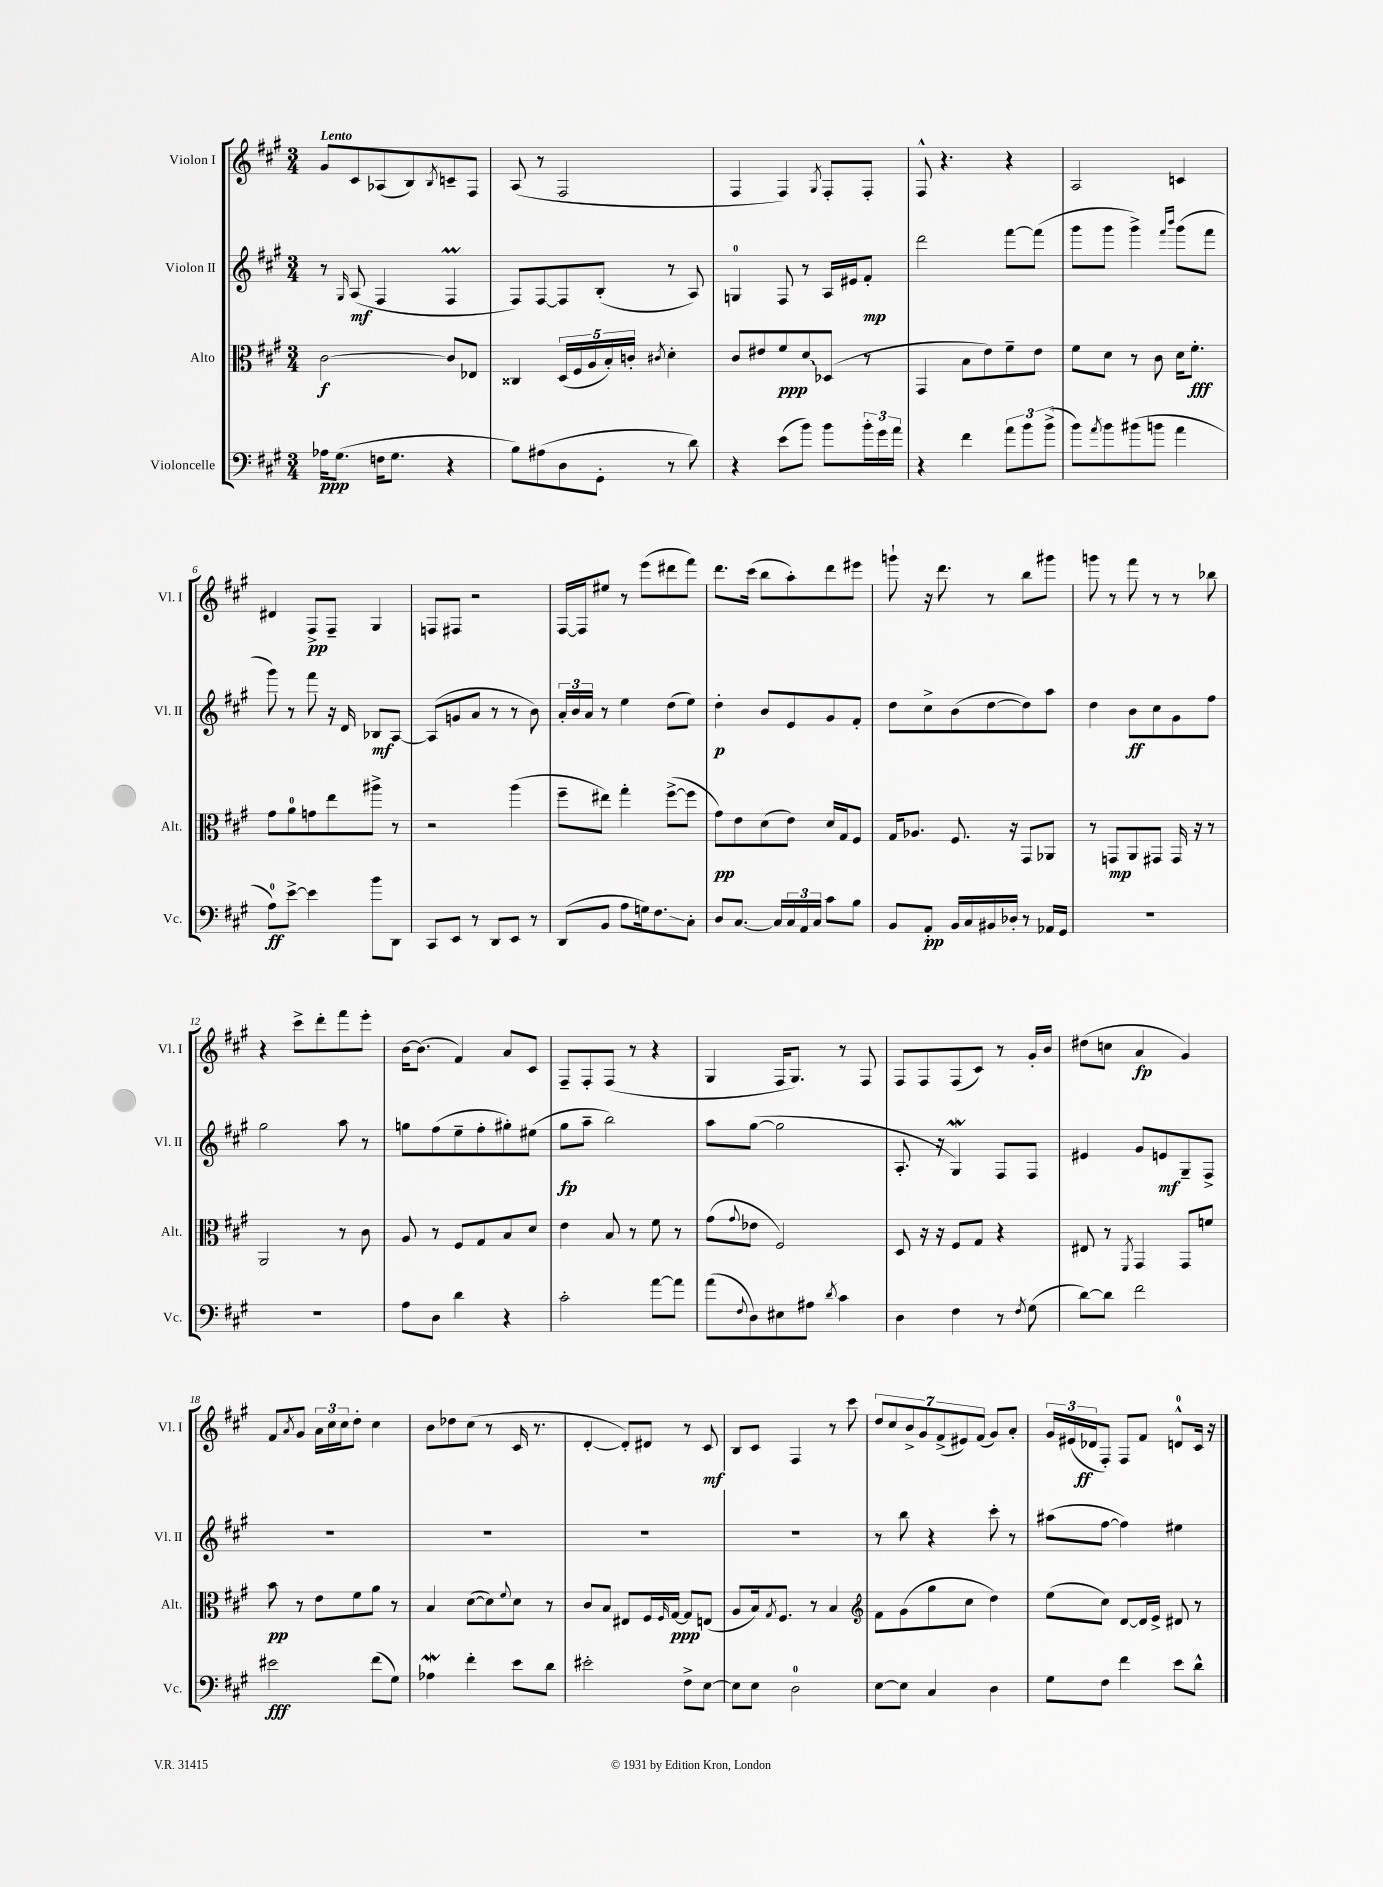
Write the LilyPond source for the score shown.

<<
\new StaffGroup <<
\new Staff = "s0" \with { instrumentName = "Violon I" shortInstrumentName = "Vl. I" } {
    \clef treble \key a \major \numericTimeSignature \time 3/4 \tempo "Lento"
    gis'8 cis'8 aes8( b8) \acciaccatura { b8 } c'8-- fis8 |
    a8( r8 fis2 |
    fis4 fis4) \acciaccatura { gis8 } fis8-. fis8-. |
    fis8-^ r4. r4 |
    a2 c'4 |
    dis'4 fis8->\pp fis8-- gis4 |
    f8 fis8 r2 |
    fis16~ fis16 eis''8 r8 e'''8( dis'''8 fis'''8) |
    d'''8. cis'''16( b''8 a''8-.) d'''8 eis'''8 |
    g'''8-! r16 d'''8. r8 b''8 gis'''8 |
    g'''8 r8 fis'''8 r8 r8 bes''8 |
    r4 cis'''8-> d'''8-. fis'''8 e'''8-. |
    b'16~ b'8.( fis'4) a'8 cis'8 |
    fis8-- fis8-. fis8( r8 r4 |
    gis4 fis16 gis8.) r8 fis8 |
    fis8 fis8 fis8( cis'8) r8 gis'16-. b'16 |
    dis''8( c''8 a'4\fp gis'4) |
    fis'8 \acciaccatura { a'8 } gis'8 \tuplet 3/2 { a'16 cis''16 cis''16 } d''8-. cis''4 |
    b'8 des''8 cis''8( r8 cis'16 r8. |
    d'4~-. d'8-.) dis'8 r8 cis'8\mf |
    b8 cis'8 fis4 r8 cis'''8 |
    \tuplet 7/4 { d''8 cis''8 b'8-> gis'8 fis'8->( eis'8) fis'8( } gis'8) a'8-. |
    \tuplet 3/2 { gis'16 eis'16( des'16\ff } fis8-.) fis8 fis'8 d'8-0-^ cis'16 r16 \bar "|." |
}
\new Staff = "s1" \with { instrumentName = "Violon II" shortInstrumentName = "Vl. II" } {
    \clef treble \key a \major \numericTimeSignature \time 3/4
    r8 \grace { gis16 } a8\mf( fis4 fis4\prall |
    fis8) fis8~ fis8 b8-.( r8 a8) |
    g4-0 fis8 r8 a16 eis'16 fis'8-.\mp |
    d'''2 fis'''8~ fis'''8( |
    gis'''8 gis'''8 gis'''4->) \grace { fis'''16 b'''16 } gis'''8( fis'''8 |
    gis'''8) r8 fis'''8 r16 d'16 bes8\mf a8~ |
    a8( g'8 a'8 r8 r8 b'8) |
    \tuplet 3/2 { a'16-. b'16 a'16 } r8 e''4 d''8( e''8) |
    d''4-.\p b'8 e'8 gis'8 fis'8-. |
    d''8 cis''8-> b'8( d''8~ d''8) a''8 |
    d''4 b'8\ff cis''8 gis'8 fis''8 |
    gis''2 a''8 r8 |
    g''8 fis''8( e''8-- fis''8-. gis''8-.) eis''8( |
    gis''8\fp a''8-- b''2) |
    a''8 gis''8~( gis''2 |
    a8.-. r16 gis4\mordent) fis8 fis8 |
    eis'4 gis'8 e'8\mf gis8-- fis8-> |
    R2. |
    R2. |
    R2. |
    R2. |
    r8 b''8 r4 cis'''8-. r8 |
    ais''8( fis''8~ fis''4) eis''4 \bar "|." |
}
\new Staff = "s2" \with { instrumentName = "Alto" shortInstrumentName = "Alt." } {
    \clef alto \key a \major \numericTimeSignature \time 3/4
    cis'2~\f cis'8 ees8 |
    cisis4 \tuplet 5/4 { d16( fis16 a16 b16-.) c'16-. } \acciaccatura { cis'8 } d'4-. |
    cis'8 eis'8 fis'8\ppp \once \override Glissando.style = #'zigzag d'8\glissando des8( r8 |
    gis,4 b8 e'8) fis'8-- e'8 |
    fis'8 d'8 r8 cis'8 d'16 fis'8.-.\fff |
    gis'8 a'8-0 g'8 e''8 ais''8-> r8 |
    r2 a''4( |
    fis''8-- eis''8) gis''4-. fis''8~->( fis''8 |
    gis'8\pp) e'8 d'8( e'8) d'16 gis16 fis8 |
    gis16 aes8. fis8. r16 gis,8 aes,8 |
    r8 g,8\mp a,8 gis,8 gis,16 r16 r8 |
    a,2 r8 cis'8 |
    a8 r8 fis8 gis8 b8 d'8 |
    e'4 b8 r8 fis'8 r8 |
    gis'8( \appoggiatura { gis'8 } ees'8 fis2) |
    d8 r16 r16 fis8 gis8 r4 |
    eis8 r8 \acciaccatura { fis,8 } gis,4 gis,8 f'8 |
    b'8\pp r8 e'8 fis'8 a'8 r8 |
    b4 d'8~( d'8) \appoggiatura { fis'8 } d'8 r8 |
    cis'8 b8 eis8 fis16 \grace { fis16 } gis16~\ppp gis8 e8( |
    a8 b16) \acciaccatura { gis8 } fis8. r8 b4 |
    \clef treble fis'8 gis'8( gis''8 cis''8 d''4) |
    e''8( cis''8) d'8~ d'16 e'16-> dis'8 r8 \bar "|." |
}
\new Staff = "s3" \with { instrumentName = "Violoncelle" shortInstrumentName = "Vc." } {
    \clef bass \key a \major \numericTimeSignature \time 3/4
    aes16\ppp gis8.( f16 gis8. r4 |
    b8) ais8( d8 gis,8-. r8 d'8) |
    r4 e'8( b'8) b'8 \tuplet 3/2 { b'16-. gis'16 a'16 } |
    r4 fis'4 \tuplet 3/2 { a'8 b'8 b'8->( } |
    b'8) \acciaccatura { a'8 } b'8 bis'8( b'8 a'4 |
    a8-0\ff) e'8~-> e'4 b'8 d,8 |
    cis,8 e,8 r8 d,8 e,8 r8 |
    d,8( b,8 a8 g16) fis8.\glissando cis8-. |
    d8 cis8.~ cis16 \tuplet 3/2 { cis16 a,16 cis16 } cis'8 b8 |
    b,8 a,8-.\pp b,16 cis16 bis,16 des16-. r8 aes,16 gis,16 |
    R2. |
    R2. |
    a8 d8 d'4 r4 |
    cis'2-. a'8~ a'8 |
    a'8( \appoggiatura { fis8 } d8) eis8 ais8 \acciaccatura { d'8 } cis'4 |
    d4 fis4 r8 \acciaccatura { fis8 } gis8( |
    d'8~) d'8 fis'2 |
    eis'2\fff fis'8( gis8) |
    aes4\mordent fis'4-. e'8 d'8 |
    eis'2-. fis8-> e8~ |
    e8 e8 d2-0 |
    e8~ e8 cis4 d4 |
    gis8 fis8 fis'4 e'8 d'8-^ \bar "|." |
}
>>
>>
